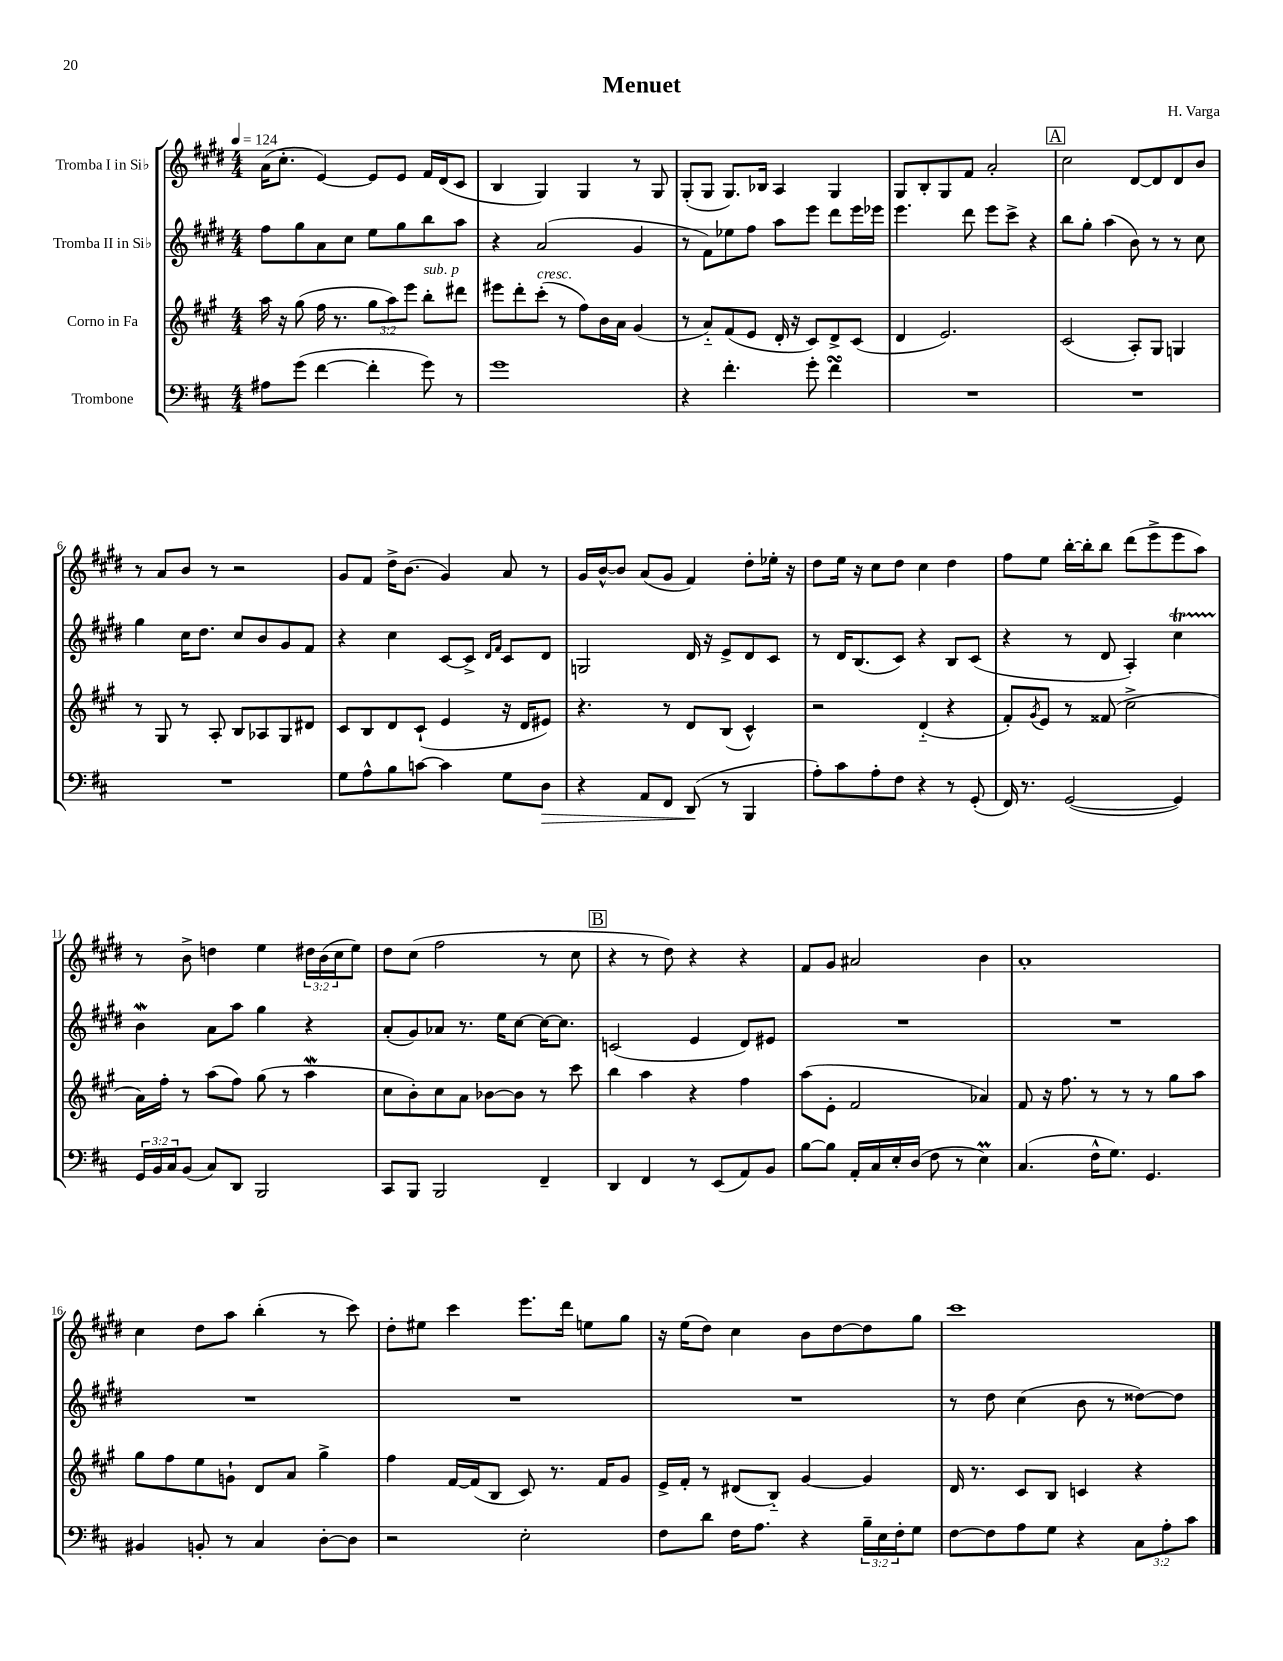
\header { title = "Menuet" composer = "H. Varga" }
<<
\new StaffGroup <<
\new Staff = "s0" \with { instrumentName = "Tromba I in Sib" } {
    \clef treble \key e \major \numericTimeSignature \time 4/4 \override Staff.TupletNumber.text = #tuplet-number::calc-fraction-text \tempo 4 = 124
    a'16( cis''8.-. e'4~) e'8 e'8 fis'16 dis'16( cis'8 |
    b4 gis4) gis4 r8 gis8 |
    gis8-.( gis8 gis8.) bes16 a4 gis4 |
    gis8 b8-. gis8 fis'8 a'2-. |
    \mark \markup { \box "A" } cis''2 dis'8~ dis'8 dis'8 b'8 |
    r8 a'8 b'8 r8 r2 |
    gis'8 fis'8 dis''16-> b'8.( gis'4) a'8 r8 |
    gis'16 b'16~-^ b'8 a'8( gis'8 fis'4) dis''8-. ees''16-. r16 |
    dis''8 e''16 r16 cis''8 dis''8 cis''4 dis''4 |
    fis''8 e''8 b''16~-. b''16-. b''8 dis'''8( e'''8-> e'''8 a''8) |
    r8 b'8-> d''4 e''4 \tuplet 3/2 { dis''16 b'16( cis''16 } e''8) |
    dis''8 cis''8( fis''2 r8 cis''8 |
    \mark \markup { \box "B" } r4 r8 dis''8) r4 r4 |
    fis'8 gis'8 ais'2 b'4 |
    a'1-. |
    cis''4 dis''8 a''8 b''4-.( r8 cis'''8) |
    dis''8-. eis''8 cis'''4 e'''8. dis'''16 e''8 gis''8 |
    r16 e''16( dis''8) cis''4 b'8 dis''8~ dis''8 gis''8 |
    cis'''1 \bar "|." |
}
\new Staff = "s1" \with { instrumentName = "Tromba II in Sib" } {
    \clef treble \key e \major \numericTimeSignature \time 4/4
    fis''8 gis''8 a'8 cis''8 e''8 gis''8 b''8 a''8 |
    r4 a'2( gis'4 |
    r8 fis'8) ees''8 fis''8 a''8 e'''8 dis'''8 e'''16 ees'''16 |
    e'''4. dis'''8 e'''8 cis'''8-> r4 |
    \mark \markup { \box "A" } b''8 gis''8-. a''4( b'8) r8 r8 cis''8 |
    gis''4 cis''16 dis''8. cis''8 b'8 gis'8 fis'8 |
    r4 cis''4 cis'8~ cis'8-> \grace { dis'16 fis'16 } cis'8 dis'8 |
    g2 dis'16 r16 e'8-> dis'8 cis'8 |
    r8 dis'16 b8.( cis'8) r4 b8 cis'8( |
    r4 r8 dis'8 a4-.) cis''4\startTrillSpan |
    b'4\mordent\stopTrillSpan a'8 a''8 gis''4 r4 |
    a'8-.( gis'8) aes'8 r8. e''16 cis''8~ cis''16~ cis''8. |
    \mark \markup { \box "B" } c'2( e'4 dis'8) eis'8 |
    R1 |
    R1 |
    R1 |
    R1 |
    R1 |
    r8 dis''8 cis''4( b'8 r8 disis''8~) disis''8 \bar "|." |
}
\new Staff = "s2" \with { instrumentName = "Corno in Fa" } {
    \clef treble \key a \major \numericTimeSignature \time 4/4 \override Staff.TupletNumber.text = #tuplet-number::calc-fraction-text
    a''16 r16 gis''8( fis''16 r8. \tuplet 3/2 { gis''8 a''8) e'''8 } b''8-.^\markup { \italic "sub. p" } dis'''8 |
    eis'''8 d'''8-. cis'''8-.^\markup { \italic "cresc." }( r8 fis''8) b'16 a'16 gis'4( |
    r8 a'8-_) fis'8( e'8 d'16-. r16 cis'8) d'8-> cis'8( |
    d'4 e'2.) |
    \mark \markup { \box "A" } cis'2( a8-.) gis8 g4 |
    r8 gis8 r8 a8-. b8 aes8 gis8 dis'8 |
    cis'8 b8 d'8 cis'8-!( e'4 r16 d'16 eis'8) |
    r4. r8 d'8 b8( cis'4-^) |
    r2 d'4-_( r4 |
    fis'8-.) \acciaccatura { gis'8 } e'8 r8 fisis'8( cis''2-> |
    a'16) fis''16-. r8 a''8( fis''8) gis''8( r8 a''4\mordent |
    cis''8 b'8-.) cis''8 a'8 bes'8~ bes'8 r8 cis'''8 |
    \mark \markup { \box "B" } b''4 a''4 r4 fis''4 |
    a''8( e'8-. fis'2 aes'4) |
    fis'8 r16 fis''8. r8 r8 r8 gis''8 a''8 |
    gis''8 fis''8 e''8 g'8-! d'8 a'8 gis''4-> |
    fis''4 fis'16~ fis'16( b8 cis'8) r8. fis'16 gis'8 |
    e'16-> fis'16-. r8 dis'8( b8-_) gis'4~ gis'4 |
    d'16 r8. cis'8 b8 c'4 r4 \bar "|." |
}
\new Staff = "s3" \with { instrumentName = "Trombone" } {
    \clef bass \key d \major \numericTimeSignature \time 4/4 \override Staff.TupletNumber.text = #tuplet-number::calc-fraction-text
    ais8 g'8( fis'4~ fis'4-. g'8) r8 |
    g'1 |
    r4 fis'4.-. g'8-. fis'4\turn |
    R1 |
    \mark \markup { \box "A" } R1 |
    R1 |
    g8 a8-^ b8 c'8~ c'4 g8 d8\> |
    r4 a,8 fis,8 d,8\!( r8 b,,4 |
    a8-.) cis'8 a8-. fis8 r4 r8 g,8-.( |
    fis,16) r8. g,2~( g,4) |
    \tuplet 3/2 { g,16 b,16 cis16 } b,8( cis8) d,8 b,,2 |
    cis,8 b,,8 b,,2 fis,4-- |
    \mark \markup { \box "B" } d,4 fis,4 r8 e,8( a,8) b,8 |
    b8~ b8 a,16-. cis16 e16-. d16( fis8 r8 e4\prall) |
    cis4.( fis16-^ g8.) g,4. |
    bis,4 b,8-. r8 cis4 d8~-. d8 |
    r2 e2-. |
    fis8 d'8 fis16 a8. r4 \tuplet 3/2 { b16-- e16 fis16-. } g8 |
    fis8~ fis8 a8 g8 r4 \tuplet 3/2 { cis8 a8-. cis'8 } \bar "|." |
}
>>
>>
